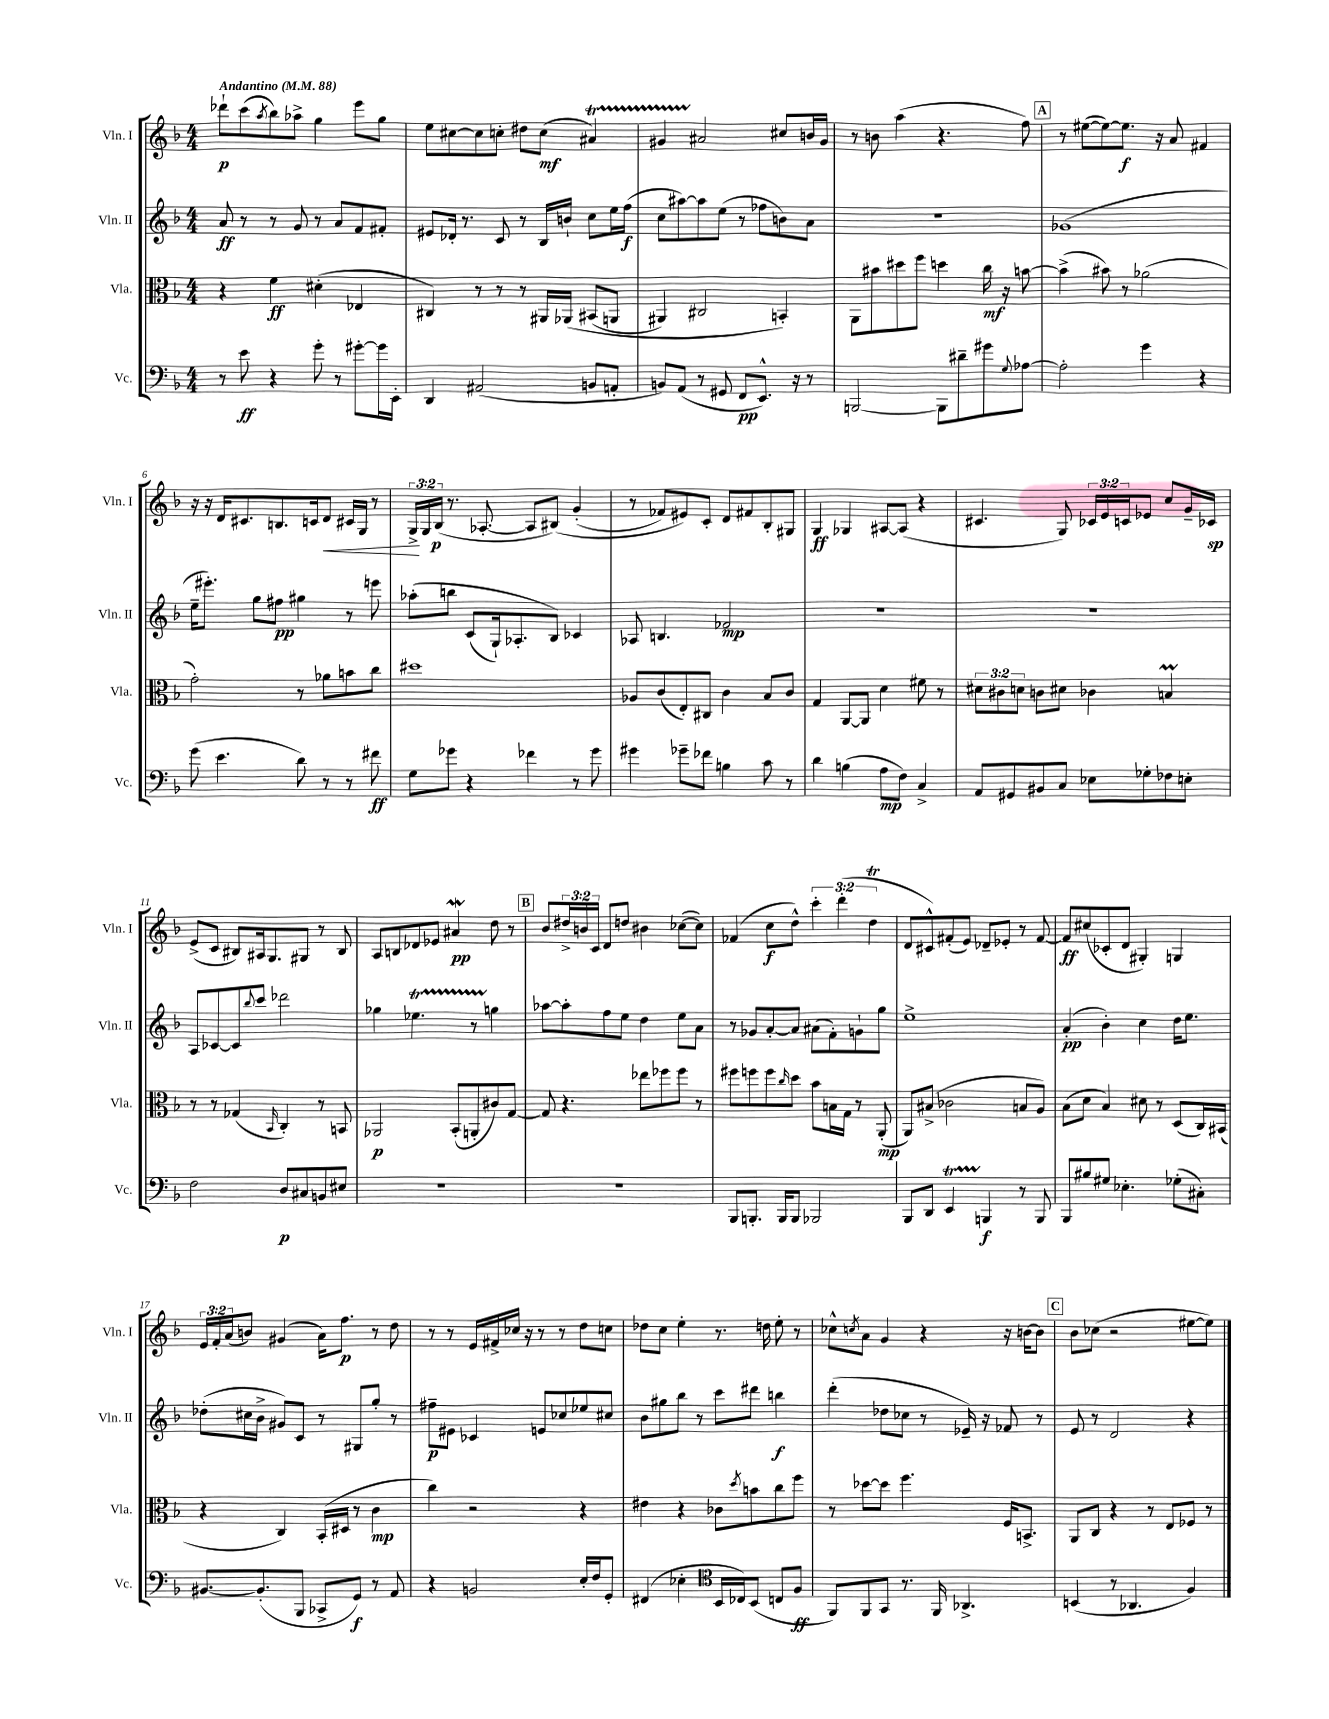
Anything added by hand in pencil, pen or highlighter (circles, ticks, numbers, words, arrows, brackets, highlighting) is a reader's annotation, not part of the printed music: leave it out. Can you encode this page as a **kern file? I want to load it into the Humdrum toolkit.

**kern	**kern	**kern	**kern
*staff4	*staff3	*staff2	*staff1
*clefF4	*clefC3	*clefG2	*clefG2
*k[b-]	*k[b-]	*k[b-]	*k[b-]
*M4/4	*M4/4	*M4/4	*M4/4
*MM88	*MM88	*MM88	*MM88
8r	4r	8a/	8ddd-`\L
8e\	.	8r	(8ccc\
.	.	.	8qaa/
4r	4f\	8r	8bb-\)
.	.	8g/	8aa-^\J
8g'\	(4d#'\	8r	4gg\
8r	.	8a/L	.
[8g#'\L	4E-/	8f/	8eee\L
16g#\]L	.	8f#'/J	8gg\J
16EE'\JJ	.	.	.
=	=	=	=
4DD/	4C#/)	8e#/L	8ee\L
.	.	16d-'/Jk	[8cc#\
.	.	8.r	.
(2AA#/	8r	.	8cc#\]
.	8r	8c/	8cc'\J
.	8r	8r	8dd#\L
.	16AA#/LL	16B-/LL	(8cc\J
.	&(16AA-/JJ	16b`/JJ	.
8BB/L	(8BB#/L	8cc\L	4a#/)
8AA'/J	8AA/J	16ee\L	.
.	.	(16ff\JJ	.
=	=	=	=
8BB/L)	4AA#/)	8cc\L	4g#/
(8AA/J	.	[8aa#\)	.
8r	2C#/	8aa#\]	2a#/
8GG#/	.	(8ee\J	.
8FF/L	.	8r	.
8.EE^^/J)	.	8ff-\L	.
.	4BB'/&)	8b\)	8cc#/L
16r	.	.	.
8r	.	8a\J	16b/L
.	.	.	16g#/JJ
=	=	=	=
[2BBB/	8AA\L	1r	8r
.	8b#\	.	8b\
.	8dd#\	.	(4aa\
.	8ff\J	.	.
8BBB\]L	4dd\	.	4.r
8d#~\	.	.	.
8g#\	16cc\	.	.
.	16r	.	.
8qqG/	.	.	.
[8A-\J	[8b\	.	8ff\)
=	=	=	=
2A-'\]	(4b^\]	(1g-	8r
.	.	.	([8ee#\L
.	8b#\)	.	8ee#\_)
.	8r	.	8.ee#\]J
4g\	(2a-\	.	.
.	.	.	16r
.	.	.	8a/
4r	.	.	4f#/
=	=	=	=
(8g\	2g'\)	16ee~\LK	16r
.	.	8.eee#'\J)	16r
4.e\	.	.	16d/LK
.	.	.	8.c#/
.	.	8gg\L	.
.	.	8ff#\J	8.B/
8d\)	8r	4gg#\	.
.	.	.	16c/k
8r	8a-\L	.	8d/J
8r	8b\	8r	16c#/LL
.	.	.	16G/JJ
8f#\	8cc\J	8eee\	8r
=	=	=	=
8G\L	1dd#	&(8aa-'\L	24G^/LL
.	.	.	24G/
.	.	.	(24B-/JJ
8g-\J	.	8bb\J	8.r
4r	.	(8c/L	.
.	.	.	[8.A-'/
.	.	16G`/k)	.
.	.	8.A-'/	.
4f-\	.	.	8A-/]L
.	.	8B-/J&)	&(8B#/J)
8r	.	4c-/	(4g'/
8g-\	.	.	.
=	=	=	=
4g#\	8A-/L	8A-/	8r
.	(8c/	4.B/	8f-/L)
8g-~\L	8E'/)	.	8e#/&)
8f-\J	8C#/J	.	8c'/J
4B\	4c\	2f-/	8d/L
.	.	.	8f#/
8c\	8B-/L	.	8B-'/
8r	8c/J	.	8G#/J
=	=	=	=
4d\	4G/	1r	4G/
(4B\	[8AA/L	.	4G-/
.	8AA/]J	.	.
8A\L	4d\	.	[8A#/L
8F\J)	.	.	(8A#/]J
4C^/	8f#\	.	4r
.	8r	.	.
=	=	=	=
8AA/L	12d#\L	1r	4.c#/
.	12c#\	.	.
8GG#/	.	.	.
.	12d\J	.	.
8BB#/	8c\L	.	.
8C/J	8d#\J	.	8G/)
8E-\L	4c-\	.	24c-/LL
.	.	.	24e/
.	.	.	24c/J
8G-'\	.	.	8e-/J
8F-\	4B/	.	8cc/L
8E'\J	.	.	16g~/L
.	.	.	16c-/JJ
=	=	=	=
2F\	8r	8A/L	(8e^/L
.	8r	[8c-/	8c/J
.	(4G-/	8c-/]	8B#/L)
.	.	8qqbb-/	.
.	.	8ccc/J	16A#/k
.	.	.	8.G/
.	16qqBB-/	.	.
8D/L	4C'/)	2ddd-\	.
8C#/	.	.	8G#/J
8BB/	8r	.	8r
8E#/J	8BB/	.	8B#/
=	=	=	=
1r	2AA-/	4gg-\	8A/L
.	.	.	8B/
.	.	4.ee-\	8d-/
.	.	.	8e-/J
.	(8BB-'/L	.	4a#/
.	8AA'/	8r	.
.	8c#/)	4gg\	8dd\
.	[8G/J	.	8r
=	=	=	=
1r	8G/]	[8aa-\L	8b-/L
.	4.r	8aa-'\]	24dd#^/L
.	.	.	24b/
.	.	.	24c/JJ
.	.	8ff\	8d/L
.	.	8ee\J	8dd/J
.	8ee-\L	4dd\	4b#\
.	8ff-\	.	.
.	8ff-\J	8ee\L	([8cc-\L
.	8r	8a\J	8cc-\]J)
=	=	=	=
8BBB-/L	8ff#\L	8r	(4f-/
8.BBB'/J	8ff\	8g-/L	.
.	8ff\	[8a'/	8cc\L
16BBB/LK	.	.	.
.	16qqcc/	.	.
8BBB/J	8dd\J	8a/]J	8dd^^\J)
2BBB-/	8b-\L	(8a#\L	6ccc'\
.	16B\L	8f'\)	.
.	.	.	(6ddd'\
.	16G\JJ	.	.
.	8r	8g`\	.
.	.	.	6dd\
.	(8AA'/	8gg\J	.
=	=	=	=
8BBB-/L	8AA/L)	1ee^	8d/L
8DD/J	(8B#^/J	.	8c#^^/)
4EE/	2c-\	.	(8f#'/
.	.	.	8e/J)
4BBB/	.	.	8d-~/L
.	.	.	8e-'/J
8r	8B/L	.	8r
8BBB/	8A/J)	.	[8f#/
=	=	=	=
8BBB-/L	(8B-\L	(4a'/	8f#/]L
8B#/	8d\J	.	(8cc#/
8G#/J	4B-/)	4b-'\)	8c-'/
4.E-'\	.	.	8d/J
.	8d#\	4cc\	4G#'/)
.	8r	.	.
(8G-'\L	(8D/L	16dd\LK	4G/
.	.	8.ee\J	.
8C#'\J)	16C/L)	.	.
.	(16BB#/JJ	.	.
=	=	=	=
[8.BB#/L	4r	(8dd-'\L	24e/LL
.	.	.	24f'/
.	.	.	(24a/J
.	.	16cc#\L	8b/J)
(8.BB#'/]	.	16b-^\JJ	.
.	4C/)	8g#/L)	(4g#/
8BBB-/J	.	8c/J	.
8CC-^/L	(16BB-'/LL	8r	16a\LK)
.	16D#/JJ	.	8.ff\J
8GG/J)	8r	8G#/L	.
8r	4c\	8gg'/J	8r
8AA/	.	8r	8dd\
=	=	=	=
4r	4cc\)	8ff#~\L	8r
.	.	8e#\J	8r
2BB/	2r	4c-/	16e/LL
.	.	.	16f#^/
.	.	.	16cc-/JJ
.	.	.	16r
.	.	8e/L	8r
.	.	8cc-/	8r
16E'/LL	4r	8ee-/	8dd\L
16F/J	.	.	.
8GG'/J	.	8cc#/J	8cc\J
=	=	=	=
(4FF#/	4e#\	8b-\L	8dd-\L
.	.	8gg#\	8cc\J
4E-'\	4r	8bb-\J	4ee'\
.	.	8r	.
*clefC4	*	*	*
16BB-/LL	8c-\L	8ccc\L	8.r
16C-/J)	.	.	.
.	8qdd/	.	.
(8BB-/J	8b\	8ddd#\J	.
.	.	.	16dd\
8C/L	8cc\	4bb\	8ee'\
8F/J	8ff\J	.	8r
=	=	=	=
8FF/L)	8r	(4ddd'\	8cc-^^\L
.	.	.	8qcc/
8FF/	[8dd-\L	.	8a\J
8GG/J	8dd-\]J	8dd-\L	4g/
8.r	4.ff\	8cc-\J	.
.	.	8r	4r
16FF/	.	.	.
4.AA-^/	.	16e-~/)	.
.	.	16r	.
.	16F/LK	8f-/	16r
.	8.BB^/J	.	[16b\LK
.	.	8r	8b\]J
=	=	=	=
(4BB/	8AA/L	8e/	8b-\L
.	8C/J	8r	(8cc-\J
8r	4r	2d/	2r
4.AA-/	.	.	.
.	8r	.	.
.	8E/L	.	.
4F/)	8F-/J	4r	[8ee#\L
.	8r	.	8ee#\]J)
==	==	==	==
*-	*-	*-	*-
